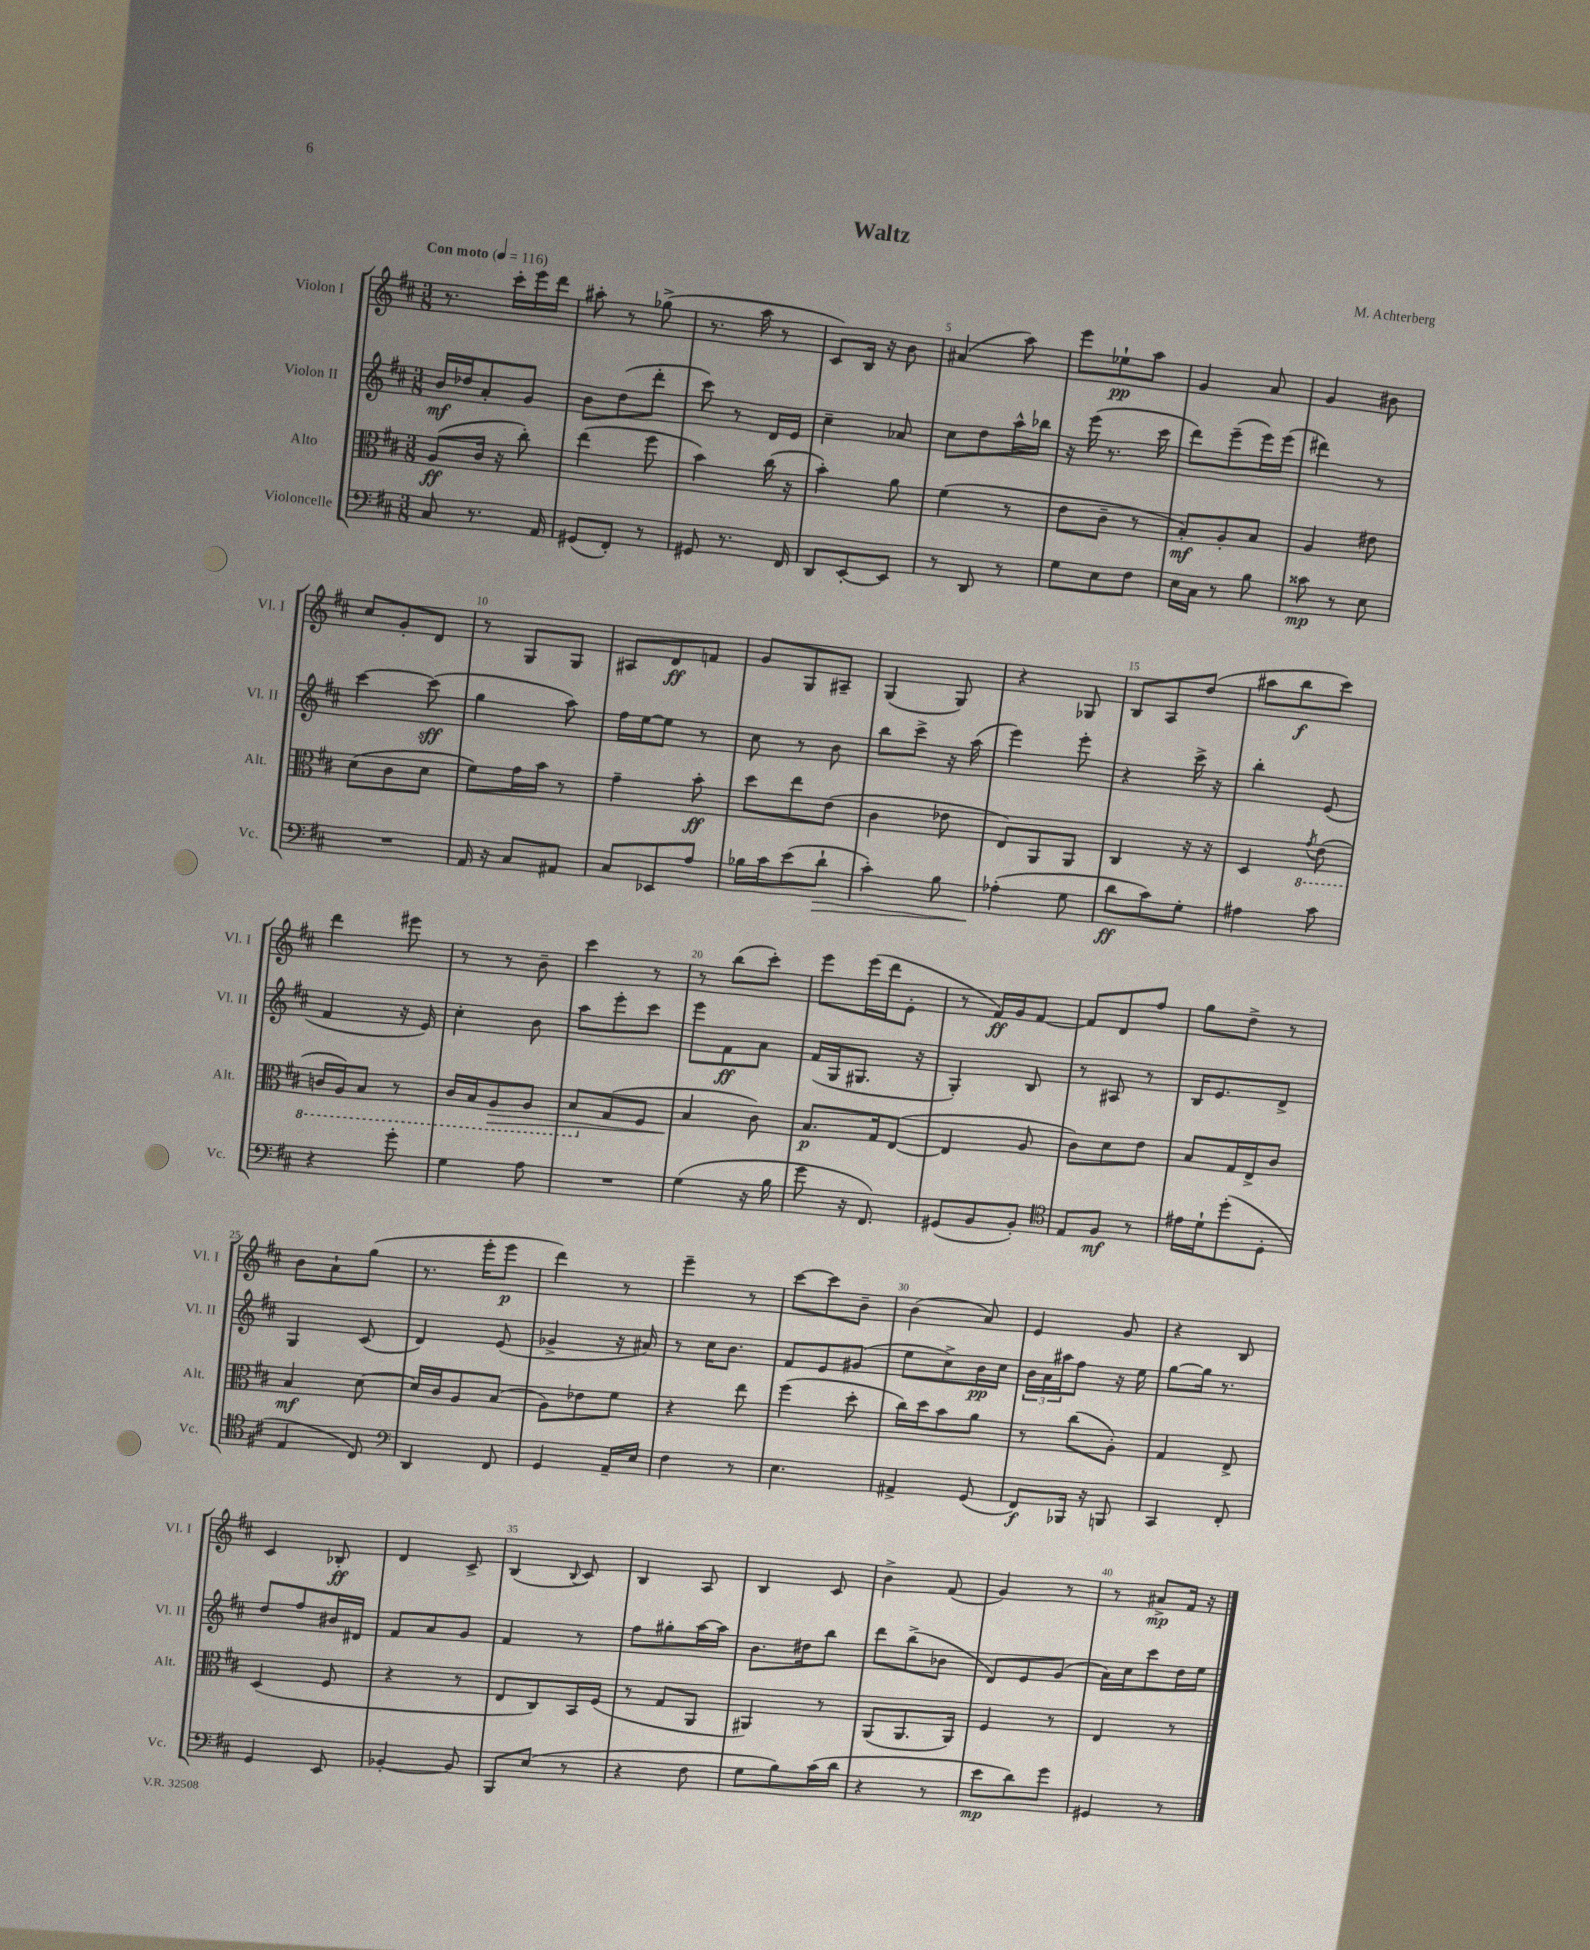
\header { title = "Waltz" composer = "M. Achterberg" }
<<
\new StaffGroup <<
\new Staff = "s0" \with { instrumentName = "Violon I" shortInstrumentName = "Vl. I" } {
    \clef treble \key d \major \numericTimeSignature \time 3/8 \tempo "Con moto" 4 = 116
    r8. cis'''16-. e'''16 d'''16 |
    ais''8-. r8 ges''8->( |
    r8. a''16 r8 |
    cis'8) b16 r16 b'8 |
    ais'4( a''8) |
    e'''8 ees''8-!\pp a''8 |
    g'4 a'8 |
    g'4 bis'8 |
    cis''8 g'8-. d'8 |
    r8 g8 g8 |
    ais8 d'8\ff f'8 |
    g'8 g8 ais8-- |
    g4( g8) |
    r4 ges8 |
    b8 a8 d''8( |
    ais''8 b''8\f cis'''8) |
    d'''4 eis'''8 |
    r8 r8 b'8-- |
    cis'''4 r8 |
    r8 b''8( cis'''8-.) |
    e'''8 e'''16( d'''16 e'8-. |
    r8 fis'16\ff) g'16 fis'8~ |
    fis'8 d'8 fis''8 |
    g''8 d''8-> r8 |
    b'8 a'8-! g''8( |
    r8. e'''16-. e'''8\p |
    d'''4) r8 |
    e'''4-- r8 |
    cis'''8~ cis'''8 b'8-- |
    b'4( a'8) |
    e'4 g'8 |
    r4 b8 |
    cis'4 bes8-.\ff |
    d'4 cis'8-> |
    b4( \appoggiatura { b8 } cis'8) |
    b4 a8 |
    b4 cis'8 |
    b'4-> fis'8( |
    g'4) r8 |
    r8 ais'8->\mp fis'16 r16 \bar "|." |
}
\new Staff = "s1" \with { instrumentName = "Violon II" shortInstrumentName = "Vl. II" } {
    \clef treble \key d \major \numericTimeSignature \time 3/8
    b'16\mf des''16 a'8-. g'8 |
    b'8 d''8( d'''8-. |
    cis'''8) r8 d'16 e'16 |
    cis''4-- aes'8 |
    cis''8 d''8 a''16-^ bes''16 |
    r16 e'''16( r8. cis'''16 |
    d'''8) e'''8--( e'''16) e'''16( |
    dis'''4) r8 |
    cis'''4~ cis'''8\sff( |
    g''4 a''8) |
    fis''16 e''16~ e''8 r8 |
    cis''8 r8 b'8 |
    b''8 cis'''8-> r16 a''16( |
    e'''4) e'''8-. |
    r4 cis'''16-> r16 |
    b''4-. e'8( |
    fis'4 r16 e'16) |
    cis''4-. b'8 |
    a''8 e'''8-. cis'''8 |
    e'''8 fis'8\ff a'8 |
    fis'16( g16 gis8. r16 |
    g4-.) b8 |
    r8 ais8 r8 |
    b16 e'8. d'8-> |
    g4 cis'8( |
    d'4) e'8( |
    ges'4-> r16 ais'16) |
    r8 cis''16 b'8. |
    fis'8 e'8 gis'8( |
    e''8 cis''8->) b'16\pp cis''16 |
    \tuplet 3/2 { b'16 a'16 ais''16 } fis''8 r16 e''16 |
    g''8~ g''16 r8. |
    d''8 fis''8 bis'16 dis'16 |
    fis'8 a'8 g'8 |
    fis'4 r8 |
    fis''8 gis''8-. a''16~ a''16 |
    b'8. dis''16 b''8 |
    d'''8 b''8->( bes'8 |
    d'8) e'8 g'8( |
    a'16) cis''16 cis'''8 d''16 e''16 \bar "|." |
}
\new Staff = "s2" \with { instrumentName = "Alto" shortInstrumentName = "Alt." } {
    \clef alto \key d \major \numericTimeSignature \time 3/8
    a8\ff( cis'16 r16 cis''8-.) |
    e''4( fis''8 |
    b'4) cis''16( r16 |
    b'4-.) a'8 |
    fis'4( r8 |
    e'8 cis'8-- r8 |
    b8-.\mf) a8-. b8 |
    a4 eis'8 |
    d'8( cis'8 d'8 |
    fis'8) g'16 b'16 r8 |
    g'4-- b'8-.\ff |
    d''8 e''8 e'8( |
    cis'4 ees'8 |
    e8) a,8 a,8 |
    cis4 r16 r16 |
    d4 \ottava #-1 \acciaccatura { g8 } e8( |
    c16 a,16) b,8 r8 |
    cis16 b,16 a,8\> a,8 |
    b,8 \ottava #0 g8( fis8 |
    b4\! cis'8) |
    b8.\p g16 e8~( |
    e4 a8 |
    cis'8) d'8 e'8 |
    b8 g16 e16-> cis'8 |
    b4\mf d'8~ |
    d'16 cis'16 a8 b8( |
    a8) ees'8 fis'8 |
    r4 e''8 |
    fis''4( d''8-. |
    cis''16) d''16 b'8 a'8 |
    r8 cis''8( a8-.) |
    g4 e8-> |
    d4( fis8 |
    r4 r8 |
    e8 cis8) b,16 fis16( |
    r8 g8 a,8 |
    ais,4) r8 |
    a,8( a,8. a,16) |
    fis4 r8 |
    e4 r8 \bar "|." |
}
\new Staff = "s3" \with { instrumentName = "Violoncelle" shortInstrumentName = "Vc." } {
    \clef bass \key d \major \numericTimeSignature \time 3/8
    cis8 r8. a,16 |
    gis,8( fis,8-.) r8 |
    gis,8 r8. fis,16 |
    d,8 e,8~-. e,8 |
    r8 d,8 r8 |
    g8 e8 fis8 |
    e16 cis16 r8 b8 |
    cisis'8\mp r8 e8 |
    R4. |
    a,16 r16 cis8 ais,8 |
    cis8 ees,8 a8 |
    bes16 cis'16 e'8( d'8-!\> |
    cis'4-.) b8 |
    aes4-.\!( g8 |
    d'8\ff cis'8) g8-. |
    ais4 cis'8 |
    r4 g'8-. |
    g4 a8 |
    R4. |
    g4( r16 b16 |
    g'8 r16 fis,8.) |
    gis,8( b,8 b,8-.) |
    \clef tenor e8 fis8\mf r8 |
    eis'16 d'16-! d''8-.( d8-. |
    e4 cis8) |
    \clef bass d,4 fis,8 |
    g,4 a,16-- e16 |
    fis4 r8 |
    e4. |
    ais,4-> g,8( |
    fis,8\f) bes,,16 r16 b,,8 |
    cis,4 fis,8-. |
    g,4 e,8 |
    bes,4~-. bes,8 |
    b,,8 e8( r8 |
    r4 fis8 |
    g8 b8) cis'16( d'16 |
    r4 r8 |
    e'8\mp d'8) g'8 |
    gis,4 r8 \bar "|." |
}
>>
>>
\layout { \context { \Score \override BarNumber.break-visibility = ##(#f #t #t) barNumberVisibility = #(every-nth-bar-number-visible 5) } }
